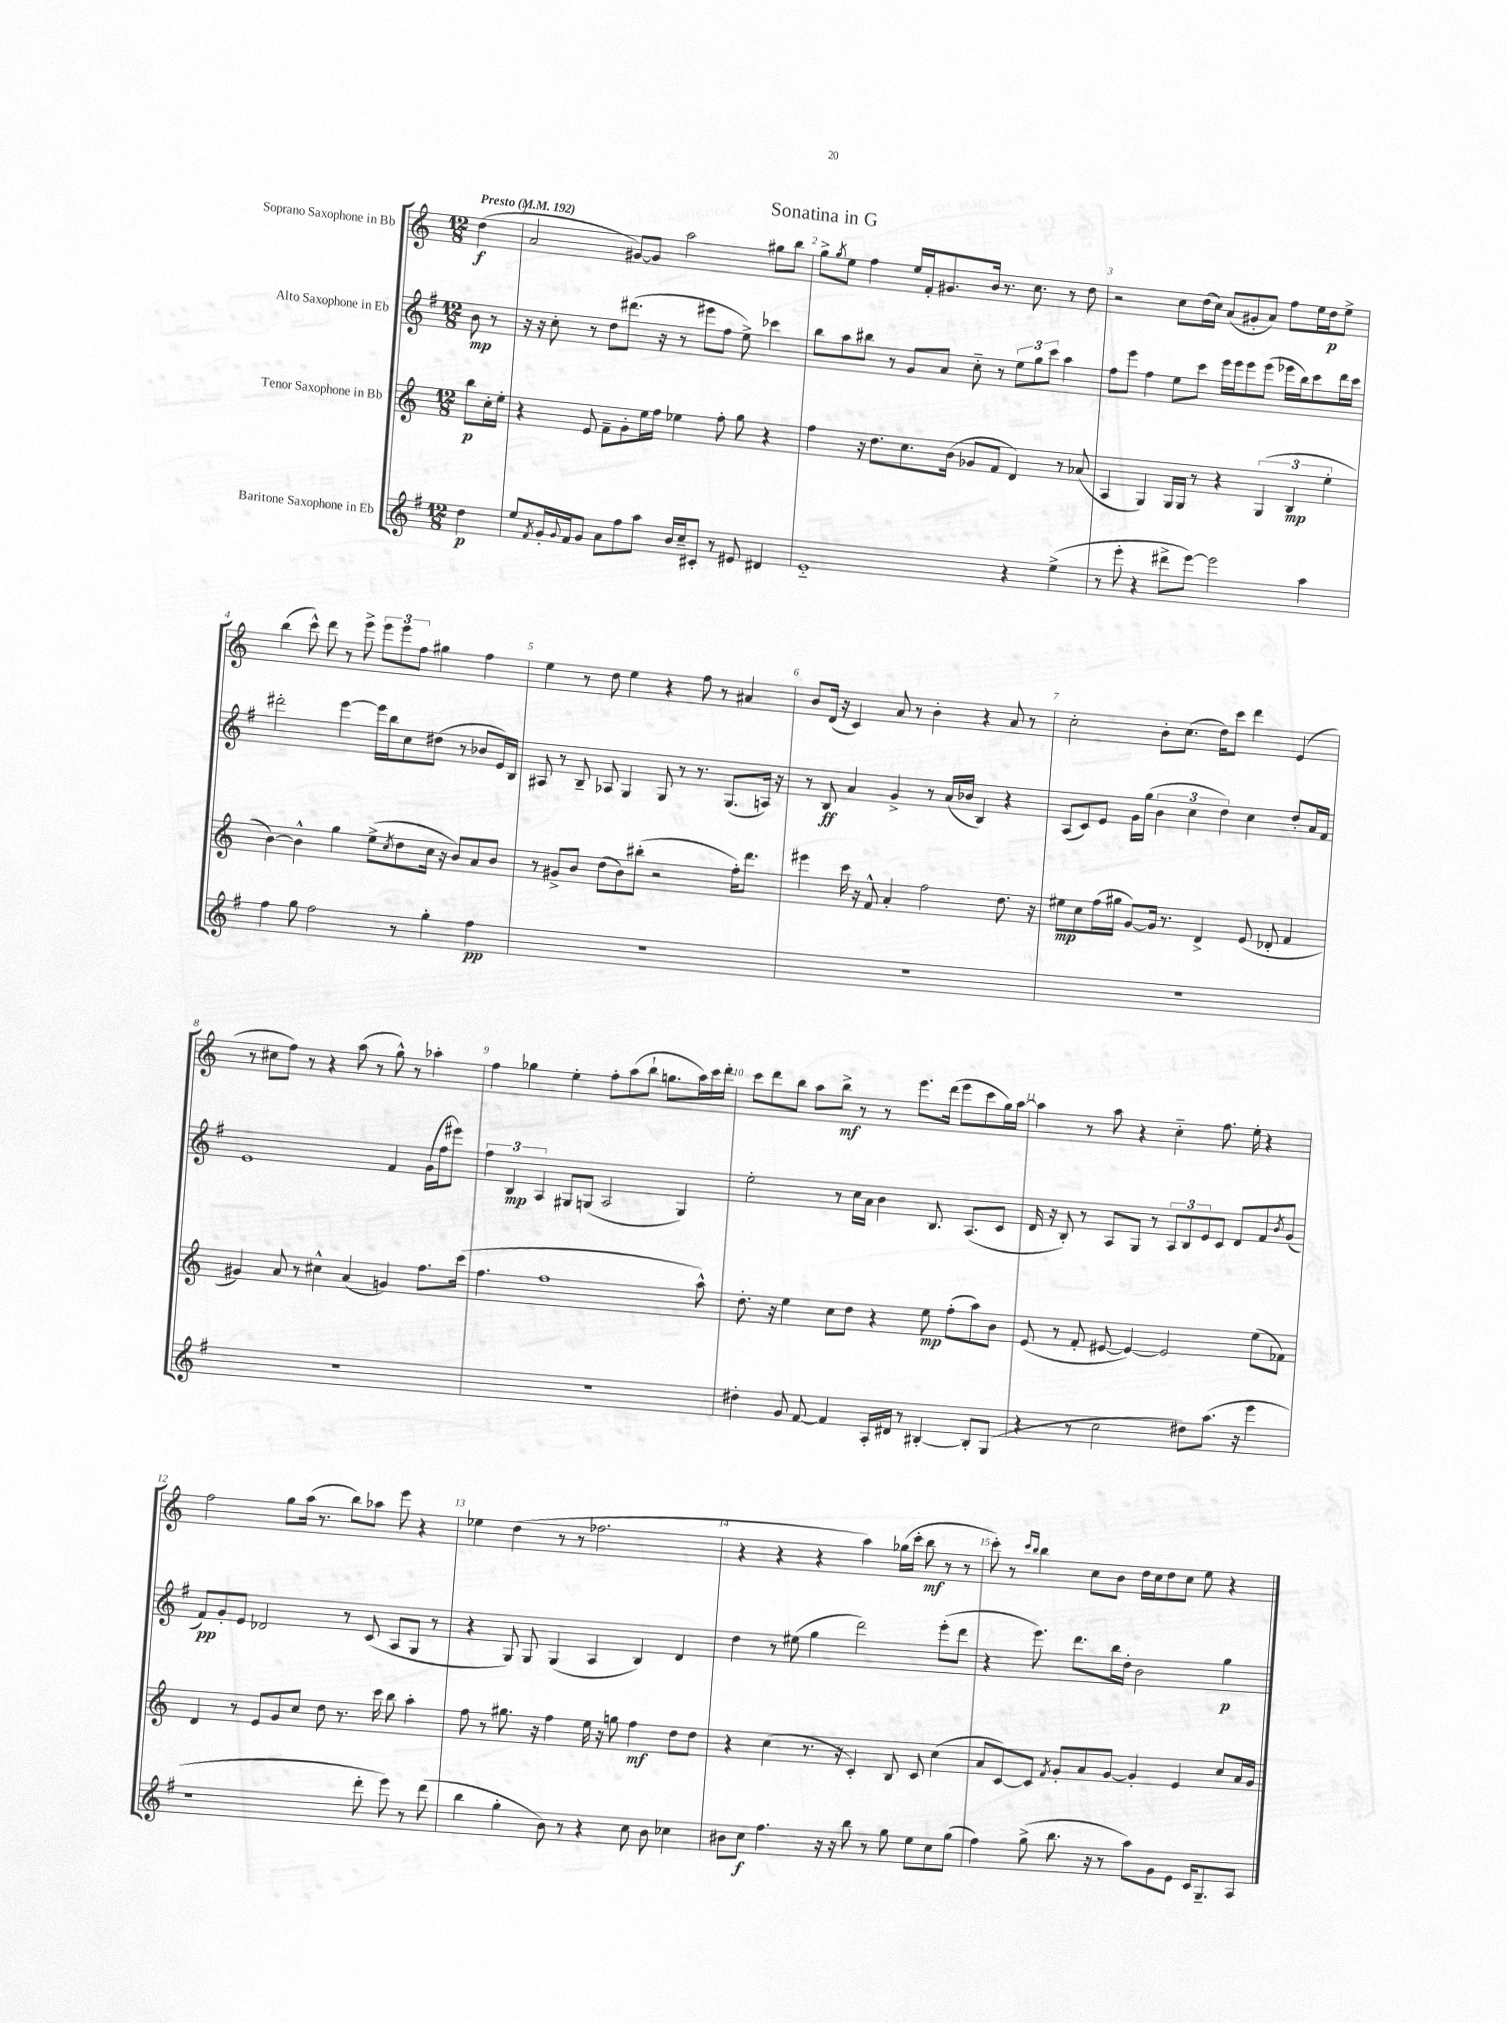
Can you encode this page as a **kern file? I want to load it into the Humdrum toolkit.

**kern	**kern	**kern	**kern
*staff4	*staff3	*staff2	*staff1
*clefG2	*clefG2	*clefG2	*clefG2
*k[f#]	*k[]	*k[f#]	*k[]
*M12/8	*M12/8	*M12/8	*M12/8
*MM192	*MM192	*MM192	*MM192
4dd	8bb	8b	(4dd
.	16cc'	8r	.
.	16ee'	.	.
=	=	=	=
8ee	4r	16r	2a
.	.	16r	.
8qf#	.	.	.
16g'	.	8cc'	.
8qqg	.	.	.
16f#	.	.	.
8g	8e	8r	.
8a	8f~	8dd	.
8ff#	8g'	(8.ddd#	[8g#)
8aa	16ee	.	8g#]
.	16ff	16r	.
16b	4ee-	8r	2aa
16cc~	.	.	.
8c#'	.	8eee#	.
8r	8ff'	8ff#	.
8e#	8gg	8ee^)	.
4d#	4r	4ccc-	8gg#
.	.	.	8bb
=	=	=	=
1e'~	4ff	8bb	8gg^
.	.	.	8qgg
.	.	8aa	8ee
.	16r	8bb#	4ff
.	8.dd	.	.
.	.	8r	.
.	8.cc	8g	16ee
.	.	.	16f'
.	.	8a	8.g#
.	(16b	.	.
.	8g-	8cc'~	.
.	.	.	16b
.	8f	8r	8.r
4r	4d)	12ee	.
.	.	.	8.cc
.	.	12gg	.
.	.	12ccc	.
(4ee^	8r	4aa	8r
.	(8a-	.	8dd
=	=	=	=
8r	4A	8ff#	2r
8eee'	.	8eee	.
4r	4G)	4ff#	.
8ddd#^	16G	8ee	8cc
.	16G	.	.
[8eee)	8r	8ccc	(16dd
.	.	.	16cc)
2eee]	4r	16eee	(8a
.	.	16eee	.
.	.	8eee	8g#'
.	(6G	(8eee	8a)
.	.	16eee-	8ff
.	6B	.	.
.	.	16bb)	.
4aa	.	8ccc	16ee
.	.	.	16dd
.	6ee'	.	.
.	.	16ddd	8ee^
.	.	16ccc	.
=	=	=	=
4ff#	[4b)	2ddd#'	(4bb
8gg	4b^^]	.	8ccc^^)
2ff#	.	.	8ddd
.	4gg	[4eee	8r
.	.	.	8eee^
.	(8ee^	16eee]	12eee
.	.	16bb	.
.	.	.	12eee
.	8qcc	.	.
8r	8dd	8cc	.
.	.	.	12ff
4gg'	16cc	(8dd#	4gg#
.	16r	.	.
.	8b)	8r	.
4ff#	8a	8b-	4ff
.	8b	16e)	.
.	.	16B	.
=	=	=	=
1.r	8r	8A#	4ee
.	8g#^	8r	.
.	8b	8B~	8r
.	(8dd	8A-	8dd
.	8b)	4G	4ee
.	(8bb#'	.	.
.	2r	8G	4r
.	.	8r	.
.	.	8.r	8ff
.	.	.	8r
.	.	(8.G	.
.	16ff')	.	4a#
.	8.ddd	.	.
.	.	16A)	.
.	.	16r	.
=	=	=	=
1.r	4eee#	8r	8b
.	.	8B	(16d
.	.	.	16r
.	16ccc	4a	4c)
.	16r	.	.
.	8f^^	.	.
.	4a'	4g^	8a
.	.	.	8r
.	2ff	8r	4b'
.	.	(16a	.
.	.	16b-	.
.	.	4B)	4r
.	8.dd	4r	8a
.	.	.	8r
.	16r	.	.
=	=	=	=
1.r	8ee#	(8A	2cc'
.	8cc	8c)	.
.	(16ff	8e	.
.	16gg#	.	.
.	[8g)	16g	.
.	.	(16gg	.
.	16g]	6b	8b'
.	8.r	.	.
.	.	.	(8.cc
.	.	6cc	.
.	4d^	.	.
.	.	.	16dd)
.	.	6dd)	.
.	.	.	8ccc
.	(8e	4cc	4ddd
.	8d-'	.	.
.	4f	8dd'	(4e
.	.	16a	.
.	.	16f#	.
=	=	=	=
1.r	4g#)	1e	8r
.	.	.	8cc#
.	8a	.	8ff)
.	8r	.	8r
.	4cc#^^	.	4r
.	(4a	.	(8aa
.	.	.	8r
.	4g)	4f#	8gg^^)
.	.	.	8r
.	8.ff	(16g	4aa-'
.	.	16ff#	.
.	.	8eee#)	.
.	(16ccc	.	.
=	=	=	=
1.r	4.ff	6ff#	4ff
.	.	6B	.
.	.	.	4gg-
.	.	6A	.
.	1ff	.	.
.	.	8G#	4ee'
.	.	(8G	.
.	.	2A	8ff'
.	.	.	(8aa
.	.	.	8bb`
.	.	.	8.gg
.	.	4G)	.
.	.	.	16aa)
.	8aa^^)	.	16ccc
.	.	.	16ddd'
=	=	=	=
4dd#'	8.dd'	2ee'	8ccc
.	.	.	8ddd
.	16r	.	.
8g	4ee	.	8bb
[8f#	.	.	8aa
4f#]	8cc	8r	8bb^
.	8dd	16cc	8r
.	.	16a	.
16A'	4r	4b	8r
16d#	.	.	.
8r	.	.	8.eee
[4B#'	8ee	8.B	.
.	.	.	(16ddd
.	(8ff'	.	8eee
.	.	(8.A	.
8B#']	8aa)	.	8ccc
(8G	8b	8c	16gg)
.	.	.	[16aa
=	=	=	=
4r	(8e	16d	4aa]
.	.	16r	.
.	8r	8B')	.
8r	8f'	8r	8r
2cc	[8e#	8A	8aa
.	4e#_)	8G	4r
.	.	8r	.
.	2e#]	12A	4cc'~
.	.	12B	.
8dd#)	.	.	.
.	.	12e	.
(8.aa	.	8c	8.ff
.	.	8d	.
16r	.	.	16ee'
4eee	(8ee	8f#	4r
.	.	8qb	.
.	8f-)	(8g	.
=	=	=	=
1r	4d	8f#)	2ff
.	.	8g'	.
.	8r	8e	.
.	8e	2d-	.
.	8g	.	8gg
.	8cc	.	(16aa
.	.	.	8.r
.	8dd	.	.
.	8.r	8r	8bb)
8ddd'	.	(8c	8aa-
.	16ccc	.	.
8eee)	8bb	8A	8eee
8r	4aa'	8G	4r
(8ddd	.	8r	.
=	=	=	=
4bb	8ff	4r	4ee-
.	8r	.	.
4gg'	8.gg#	8G)	(4dd
.	.	8G	.
.	16r	.	.
8b)	4ff	(4G	8r
8r	.	.	8r
4r	16ee	4A	2.ff-
.	16r	.	.
.	8gg	.	.
8cc	4ff	4B)	.
8b	.	.	.
4cc-	8dd	4d	.
.	8dd	.	.
=	=	=	=
8b#	4r	4dd	4r
8cc	.	.	.
4.ff#	(4cc	8r	4r
.	.	(8ee#	.
.	8.r	4gg	4r
16r	.	.	.
16r	16r	.	.
8bb	4c')	2ddd)	4aa)
8r	.	.	.
8gg	8B	.	(16gg-
.	.	.	16ccc'
8ee	8c	.	8bb
8cc	(4cc	(8eee'	8r
(8gg	.	8ddd	8r
=	=	=	=
4ff#)	8a	4r	8ccc')
.	[8c)	.	8r
.	.	.	16qqccc
.	.	.	16qqbb
(8gg^	8c]	8.eee)	4bb
.	8qf	.	.
8.bb	8g'	.	.
.	.	8.ddd	.
.	8a	.	8cc
16r	.	.	.
8r	[8g	16bb	8b
.	.	16dd'	.
8aa)	4g']	2b	16dd
.	.	.	16cc
8g	.	.	8dd
8e	4e	.	8cc
16c	.	.	8ee
8.G~	.	.	.
.	8cc	4gg	4r
8A	16a	.	.
.	16g	.	.
==	==	==	==
*-	*-	*-	*-
